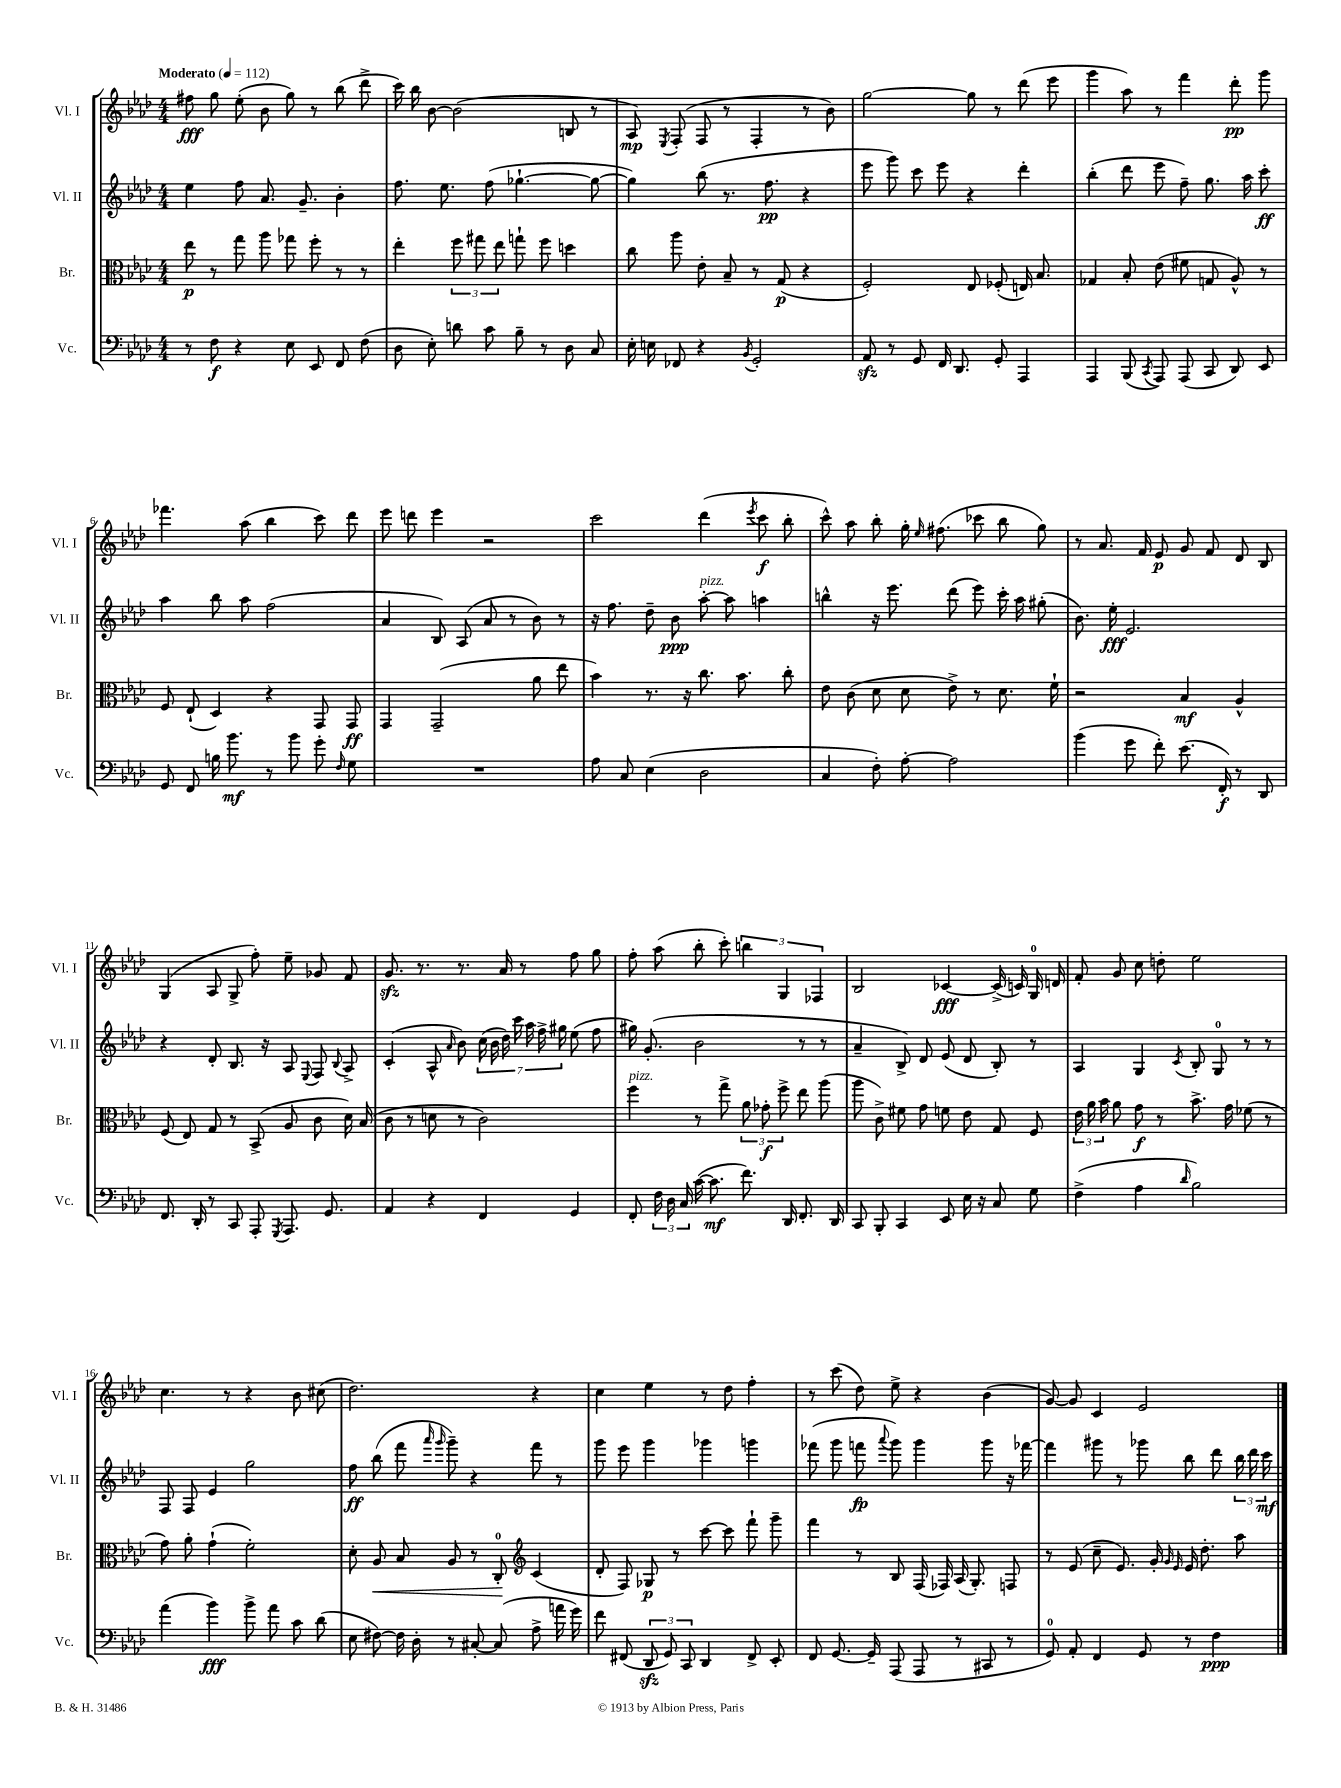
<<
\new StaffGroup <<
\new Staff = "s0" \with { instrumentName = "Vl. I" shortInstrumentName = "Vl. I" } {
    \clef treble \key aes \major \numericTimeSignature \time 4/4 \tempo "Moderato" 4 = 112
    \autoBeamOff fis''8\fff g''8 ees''8-.( bes'8 g''8) r8 bes''8( des'''8-> |
    c'''16) bes''16 bes'8~ bes'2( b8 r8 |
    aes8\mp) \acciaccatura { ees8 } f8-.( f8 r8 f4-. r8 bes'8) |
    g''2~ g''8 r8 des'''8( ees'''8 |
    g'''4 aes''8) r8 f'''4 des'''8-.\pp g'''8 |
    fes'''4. aes''8( bes''4 c'''8) des'''8 |
    ees'''8 d'''8 ees'''4 r2 |
    c'''2 des'''4( \acciaccatura { ees'''8 } c'''8\f bes''8-. |
    c'''8-^) aes''8 bes''8-. g''16-. \grace { ees''16 } fis''8.( ces'''8 bes''8 g''8) |
    r8 aes'8. f'16 ees'8\p g'8 f'8 des'8 bes8 |
    g4( aes8 g8-> f''8-.) ees''8-- ges'8 f'8 |
    g'8.\sfz r8. r8. aes'16 r8 f''8 g''8 |
    f''8-. aes''8( bes''8-. c'''8-.) \tuplet 3/2 { b''4 g4 fes4 } |
    bes2 ces'4~\fff ces'16->( c'16) g16-0 d'16 |
    f'8-. g'8 c''8 d''8-. ees''2 |
    c''4. r8 r4 bes'8 cis''8( |
    des''2.) r4 |
    c''4 ees''4 r8 des''8 f''4-. |
    r8 c'''8( des''8) ees''8-> r4 bes'4( |
    g'8~) g'8 c'4 ees'2 \bar "|." |
}
\new Staff = "s1" \with { instrumentName = "Vl. II" shortInstrumentName = "Vl. II" } {
    \clef treble \key aes \major \numericTimeSignature \time 4/4
    \autoBeamOff ees''4 f''8 aes'8. g'8.-- bes'4-. |
    f''8. ees''8. f''8( ges''4.~-! ges''8~ |
    ges''4) bes''8( r8. f''8.\pp r4 |
    ees'''8 g'''8) c'''8 ees'''8 r4 des'''4-. |
    bes''4-.( des'''8 ees'''8 f''8--) g''8. aes''16 c'''8-.\ff |
    aes''4 bes''8 aes''8 f''2( |
    aes'4 bes8) aes8( aes'8 r8 bes'8) r8 |
    r16 f''8. des''8-- bes'8\ppp aes''8~-.^\markup { \italic "pizz." } aes''8 a''4 |
    b''4-^ r16 ees'''8. des'''8( ees'''8) c'''16-. aes''16 gis''8-.( |
    bes'8.) ees''16-.\fff ees'2. |
    r4 des'8-. bes8. r16 aes8 \appoggiatura { ees8 } f8 \appoggiatura { bes8 } aes8-> |
    c'4-.( aes8-^ \grace { aes'16 } bes'8) \tuplet 7/4 { c''16( bes'16 des''16) c'''16 aes''16 f''16-> gis''16 } ees''8( f''8 |
    gis''16) g'8.-.( bes'2 r8 r8 |
    aes'4-- bes8->) des'8 ees'8( des'8 bes8-.) r8 |
    aes4 g4 \acciaccatura { c'8 } bes8-. g8-0 r8 r8 |
    f8 f8 ees'4 g''2 |
    f''8\ff bes''8( f'''8 \grace { aes'''16 g'''16 } g'''8--) r4 f'''8 r8 |
    g'''8 ees'''8 g'''4 ges'''4 g'''4 |
    fes'''8( g'''8 f'''8\fp \appoggiatura { aes'''8 } g'''8) g'''4 g'''8 r16 fes'''16~ |
    fes'''4 gis'''8 r8 ges'''8 bes''8 des'''8 \tuplet 3/2 { bes''16 des'''16 c'''16\mf } \bar "|." |
}
\new Staff = "s2" \with { instrumentName = "Br." shortInstrumentName = "Br." } {
    \clef alto \key aes \major \numericTimeSignature \time 4/4
    \autoBeamOff ees''8\p r8 g''8 aes''8 ges''8 f''8-. r8 r8 |
    ees''4-. \tuplet 3/2 { f''8 gis''8 ees''8 } g''8-! f''8 d''4 |
    c''8 aes''8 ees'8-. bes8-- r8 g8\p( r4 |
    f2-.) ees8 fes8-.( e16) bes8. |
    ges4 bes8-. ees'8( fis'8 g8 aes8-^) r8 |
    f8 ees8-!( des4) r4 g,8 g,8\ff |
    g,4 g,2--( aes'8 ees''8 |
    bes'4) r8. r16 c''8. bes'8. c''8-. |
    ees'8 c'8( des'8 des'8 ees'8->) r8 des'8. f'16-! |
    r2 bes4\mf aes4-^ |
    f8( ees8) g8 r8 bes,8->( aes8 c'8 des'16) bes16( |
    c'8 r8 d'8 r8 c'2) |
    f''4^\markup { \italic "pizz." } r8 g''8-> \tuplet 3/2 { aes'8 ges'8-.\f f''8-> } ees''8 aes''8( |
    aes''8 c'8->) fis'8 g'8 f'8 ees'8 g8 f8 |
    \tuplet 3/2 { ees'16 aes'16 bes'16 } aes'8 g'8\f r8 bes'8.-> g'16 fes'8( r8 |
    g'8) aes'8-. g'4-!( f'2-.) |
    des'8-. aes8\< bes8 aes8 r8 c8-0-.\! \clef treble c'4( |
    des'8-. f8) ges8\p r8 c'''8~ c'''8 f'''8-! g'''8-- |
    f'''4 r8 bes8 f16( fes16) aes16( g8.-.) f8 |
    r8 ees'8( c''8-- ees'8.) g'16-. \grace { g'16 ees'16 } ees'16 des''8.-. aes''8 \bar "|." |
}
\new Staff = "s3" \with { instrumentName = "Vc." shortInstrumentName = "Vc." } {
    \clef bass \key aes \major \numericTimeSignature \time 4/4
    \autoBeamOff r8 f8\f r4 ees8 ees,8 f,8 f8( |
    des8 ees8-.) d'8 c'8 bes8-- r8 des8 c8 |
    ees16-. e16 fes,8 r4 \acciaccatura { bes,8 } g,2-. |
    aes,8\sfz r8 g,8 f,16 des,8. g,8-. aes,,4 |
    aes,,4 bes,,8( \acciaccatura { c,8 } aes,,8) aes,,8( c,8 des,8) ees,8 |
    g,8 f,8 b16 bes'8.\mf r8 bes'8 g'8-. \grace { f16 } g8 |
    R1 |
    aes8 c8 ees4( des2 |
    c4 f8-.) aes8~-. aes2 |
    bes'4( g'8 f'8-.) ees'8.( f,16-.\f) r8 des,8 |
    f,8. des,16-. r8 c,8 aes,,8-. \acciaccatura { g,,8 } aes,,8. g,8. |
    aes,4 r4 f,4 g,4 |
    f,8-. \tuplet 3/2 { f16 des16 c16 } c'16~( c'8.\mf f'8.) des,16 f,8.-. des,16 |
    c,8 bes,,8-. c,4 ees,8 ees16 r16 c8 g8 |
    f4->( aes4 \grace { des'16 } bes2) |
    aes'4( bes'4\fff) bes'8-> aes'8 c'8 des'8( |
    ees8 fis8~) fis16 des16-. r8 cis8~-. cis8( aes8-> a'16 g'16) |
    f'8 fis,8( \tuplet 3/2 { des,8\sfz g,8) c,8 } des,4 fis,8-> ees,8-. |
    f,8 g,8.~ g,16-- aes,,8( aes,,8 r8 cis,8 r8 |
    g,8-0) aes,8-. f,4 g,8 r8 f4\ppp \bar "|." |
}
>>
>>
